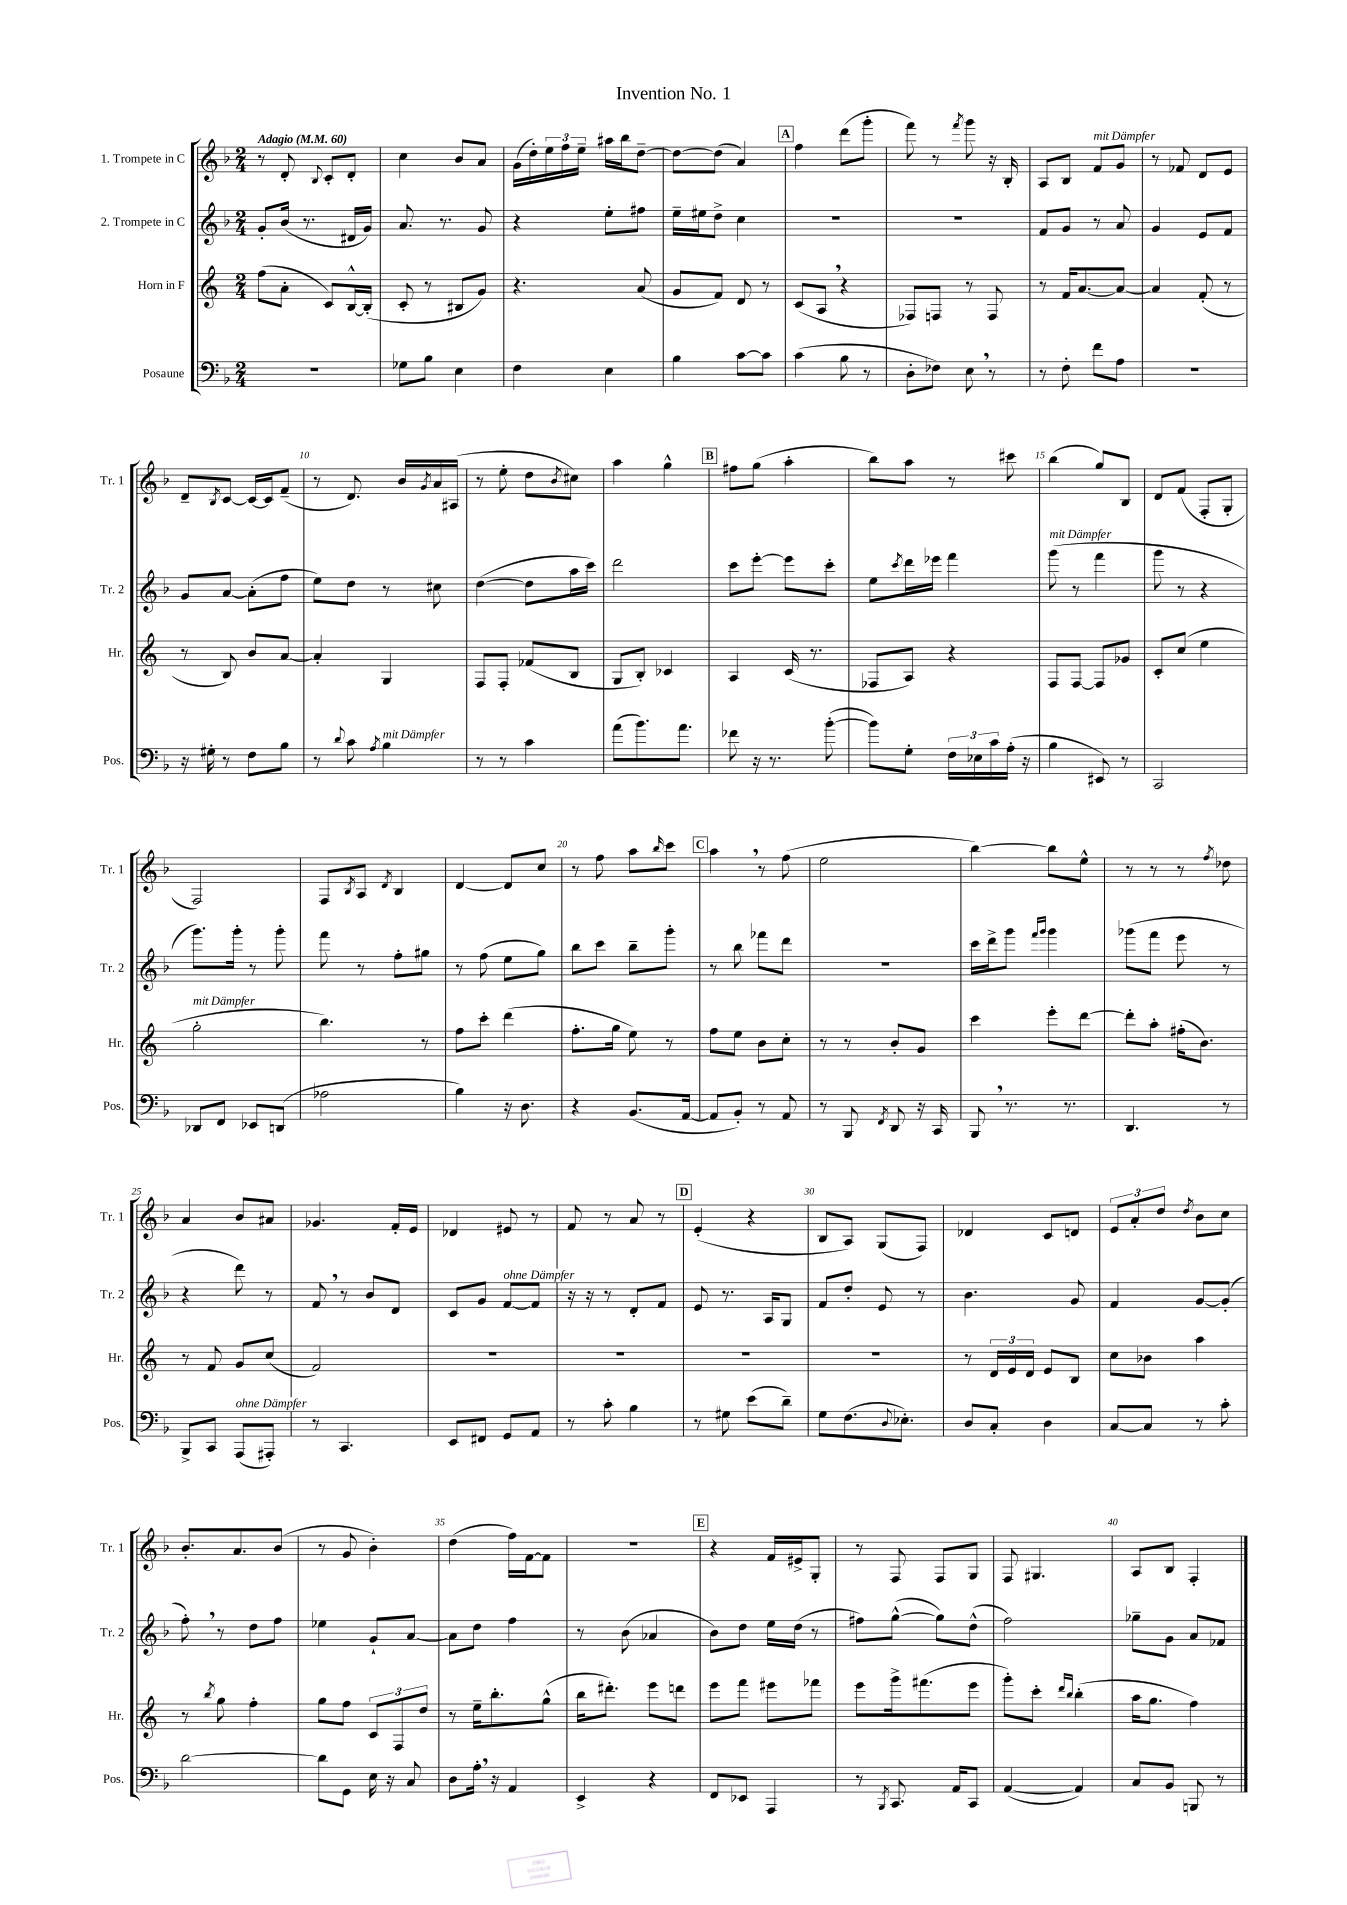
\header { title = "Invention No. 1" }
<<
\new StaffGroup <<
\new Staff = "s0" \with { instrumentName = "1. Trompete in C" shortInstrumentName = "Tr. 1" } {
    \clef treble \key f \major \numericTimeSignature \time 2/4 \tempo "Adagio" 4 = 60
    r8 d'8-. \appoggiatura { bes8 } c'8-. d'8-. |
    c''4 bes'8 a'8 |
    g'16( d''16-.) \tuplet 3/2 { e''16 f''16 e''16-- } ais''16 bes''16 d''8~-- |
    d''8~ d''8( a'4) |
    \mark \markup { \box "A" } f''4 d'''8( g'''8-. |
    f'''8) r8 \acciaccatura { f'''8 } g'''8 r16 bes16-. |
    a8 bes8 f'8^\markup { \italic "mit Dämpfer" } g'8 |
    r8 fes'8 d'8 e'8 |
    d'8-- \acciaccatura { bes8 } c'8~ c'16~ c'16 f'8--( |
    r8 d'8.) bes'16 \acciaccatura { g'8 } a'16 ais16( |
    r8 e''8-. d''8 \acciaccatura { bes'8 } cis''8) |
    a''4 g''4-^ |
    \mark \markup { \box "B" } fis''8 g''8( a''4-. |
    bes''8) a''8 r8 cis'''8 |
    bes''4( g''8) bes8 |
    d'8 f'8( f8-. g8-. |
    f2) |
    f8 \acciaccatura { bes8 } a8 \acciaccatura { d'8 } bes4 |
    d'4~ d'8 c''8 |
    r8 f''8 a''8 \grace { bes''16 } c'''8 |
    \mark \markup { \box "C" } a''4 \breathe r8 f''8( |
    e''2 |
    bes''4~) bes''8 e''8-^ |
    r8 r8 r8 \acciaccatura { f''8 } des''8 |
    a'4 bes'8 ais'8 |
    ges'4. f'16-. e'16 |
    des'4 eis'8 r8 |
    f'8 r8 a'8 r8 |
    \mark \markup { \box "D" } e'4-.( r4 |
    bes8 a8) g8( f8) |
    des'4 c'8 d'8 |
    \tuplet 3/2 { e'8 a'8-. d''8 } \acciaccatura { d''8 } bes'8 c''8 |
    bes'8.-. a'8. bes'8( |
    r8 g'8 bes'4-.) |
    d''4( f''16) f'16~ f'8 |
    R2 |
    \mark \markup { \box "E" } r4 f'16 eis'16-> g8-. |
    r8 f8 f8 g8 |
    f8 gis4. |
    a8 bes8 f4-. \bar "|." |
}
\new Staff = "s1" \with { instrumentName = "2. Trompete in C" shortInstrumentName = "Tr. 2" } {
    \clef treble \key f \major \numericTimeSignature \time 2/4
    g'8-. bes'16( r8. dis'16 g'16) |
    a'8. r8. g'8 |
    r4 e''8-. fis''8 |
    e''16-- eis''16 d''8-> c''4 |
    \mark \markup { \box "A" } R2 |
    R2 |
    f'8 g'8 r8 a'8 |
    g'4 e'8 f'8 |
    g'8 a'8~ a'8-.( f''8 |
    e''8) d''8 r8 cis''8 |
    d''4~( d''8 a''16 c'''16) |
    d'''2 |
    \mark \markup { \box "B" } c'''8 e'''8~-. e'''8 c'''8-. |
    e''8 \acciaccatura { c'''8 } d'''16 ees'''16 f'''4 |
    g'''8^\markup { \italic "mit Dämpfer" }( r8 f'''4 |
    g'''8 r8 r4 |
    g'''8.) g'''16-. r8 g'''8-. |
    f'''8 r8 f''8-. gis''8 |
    r8 f''8( e''8 g''8) |
    bes''8 c'''8 bes''8-- g'''8-. |
    \mark \markup { \box "C" } r8 bes''8 fes'''8 d'''8 |
    R2 |
    c'''16 d'''16-> g'''8 \grace { f'''16 g'''16 } g'''4 |
    ges'''8( f'''8 e'''8 r8 |
    r4 d'''8) r8 |
    f'8 \breathe r8 bes'8 d'8 |
    c'8 g'8 f'8~^\markup { \italic "ohne Dämpfer" } f'8 |
    r16 r16 r8 d'8-. f'8 |
    \mark \markup { \box "D" } e'8 r8. a16 g8 |
    f'8 d''8-. e'8 r8 |
    bes'4. g'8 |
    f'4 g'8~ g'8-.( |
    f''8-.) \breathe r8 d''8 f''8 |
    ees''4 g'8-! a'8~ |
    a'8 d''8 f''4 |
    r8 bes'8( aes'4 |
    \mark \markup { \box "E" } bes'8) d''8 e''16 d''16( r8 |
    fis''8) g''8~-^( g''8) d''8-^( |
    f''2) |
    ges''8-- g'8 a'8 fes'8 \bar "|." |
}
\new Staff = "s2" \with { instrumentName = "Horn in F" shortInstrumentName = "Hr." } {
    \clef treble \key c \major \numericTimeSignature \time 2/4
    f''8( a'8-. c'8) b16~-^ b16-.( |
    c'8-. r8 bis8 g'8) |
    r4. a'8( |
    g'8 f'8) d'8 r8 |
    \mark \markup { \box "A" } c'8( a8 \breathe r4 |
    fes8) f8 r8 f8 |
    r8 f'16 a'8.~ a'8~ |
    a'4 f'8-.( r8 |
    r8 b8) b'8 a'8~ |
    a'4-. g4 |
    f8 f8-. fes'8( b8 |
    g8 b8-.) ces'4 |
    \mark \markup { \box "B" } a4 c'16( r8. |
    fes8 a8) r4 |
    f8 f8~ f8 ges'8 |
    c'8-. c''8( e''4 |
    g''2-.^\markup { \italic "mit Dämpfer" } |
    b''4.) r8 |
    f''8 c'''8-. d'''4( |
    f''8.-. g''16 e''8) r8 |
    \mark \markup { \box "C" } f''8 e''8 b'8 c''8-. |
    r8 r8 b'8-. g'8 |
    c'''4 e'''8-. d'''8~ |
    d'''8-. a''8-. fis''16-.( b'8.) |
    r8 f'8 g'8 c''8( |
    f'2) |
    R2 |
    R2 |
    \mark \markup { \box "D" } R2 |
    R2 |
    r8 \tuplet 3/2 { d'16 e'16 d'16 } e'8 b8 |
    c''8 bes'8 a''4 |
    r8 \acciaccatura { b''8 } g''8 f''4-. |
    g''8 f''8 \tuplet 3/2 { c'8 f8 d''8 } |
    r8 e''16-- b''8.-. g''8-^( |
    b''16 dis'''8.-.) e'''8 d'''8 |
    \mark \markup { \box "E" } e'''8 f'''8 eis'''8 fes'''8 |
    e'''8 g'''16-> fis'''8.( e'''8 |
    g'''8-.) c'''8-. \grace { d'''16 b''16 } b''4-.( |
    a''16 g''8. f''4) \bar "|." |
}
\new Staff = "s3" \with { instrumentName = "Posaune" shortInstrumentName = "Pos." } {
    \clef bass \key f \major \numericTimeSignature \time 2/4
    r2 |
    ges8 bes8 e4 |
    f4 e4 |
    bes4 c'8~ c'8 |
    \mark \markup { \box "A" } c'4( bes8 r8 |
    d8-. fes8) e8 \breathe r8 |
    r8 f8-. f'8 a8 |
    R2 |
    r16 gis16-. r8 f8 bes8 |
    r8 \appoggiatura { d'8 } c'8 \acciaccatura { a8 } bes4^\markup { \italic "mit Dämpfer" } |
    r8 r8 c'4 |
    a'8( bes'8.) a'8. |
    \mark \markup { \box "B" } fes'8 r16 r8. bes'8~-.( |
    bes'8) g8-. \tuplet 3/2 { f16 ees16 c'16 } a16-.( r16 |
    bes4 eis,8) r8 |
    c,2 |
    des,8 f,8 ees,8 d,8( |
    aes2 |
    bes4) r16 d8. |
    r4 bes,8.( a,16~ |
    \mark \markup { \box "C" } a,8 bes,8-.) r8 a,8 |
    r8 bes,,8 \acciaccatura { f,8 } d,8 r16 c,16 |
    bes,,8 \breathe r8. r8. |
    d,4. r8 |
    bes,,8-> c,8 a,,8^\markup { \italic "ohne Dämpfer" }( ais,,8-.) |
    r8 c,4. |
    e,8 fis,8 g,8 a,8 |
    r8 c'8-. bes4 |
    \mark \markup { \box "D" } r8 gis8 e'8( d'8--) |
    g8 f8.( \appoggiatura { d8 } ees8.-.) |
    d8 c8-. d4 |
    c8~ c8 r8 c'8-. |
    d'2~ |
    d'8 g,8 e16 r16 c8 |
    d8 a16-. \breathe r16 a,4 |
    e,4-> r4 |
    \mark \markup { \box "E" } f,8 ees,8 a,,4 |
    r8 \acciaccatura { bes,,8 } c,8. a,16 c,8 |
    a,4~( a,4) |
    c8 bes,8 b,,8 r8 \bar "|." |
}
>>
>>
\layout { \context { \Score \override BarNumber.break-visibility = ##(#f #t #t) barNumberVisibility = #(every-nth-bar-number-visible 5) } }
